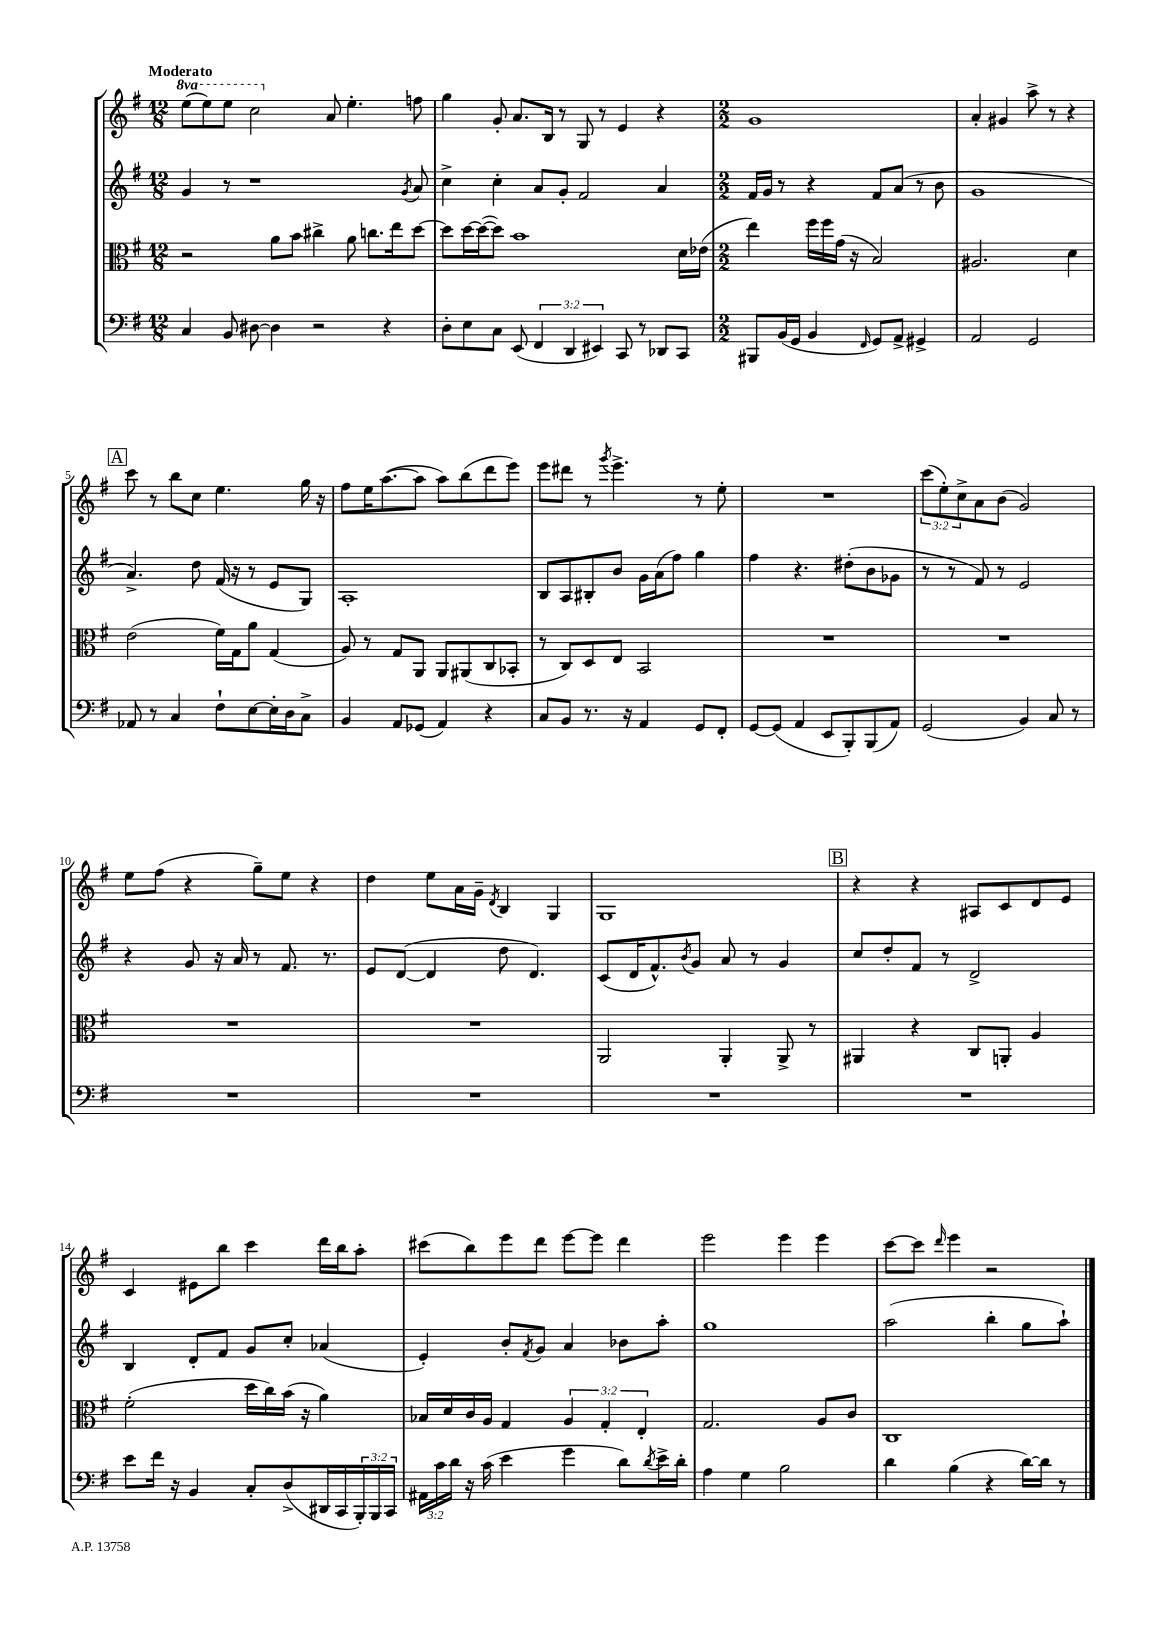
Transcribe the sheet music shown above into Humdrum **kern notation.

**kern	**kern	**kern	**kern
*staff4	*staff3	*staff2	*staff1
*clefF4	*clefC3	*clefG2	*clefG2
*k[f#]	*k[f#]	*k[f#]	*k[f#]
*M12/8	*M12/8	*M12/8	*M12/8
4C	2r	4g	(8eee
.	.	.	8eee)
8BB	.	8r	8eee
[8D#	.	1r	2ccc
4D#]	8a	.	.
.	8b	.	.
2r	4cc#^	.	.
.	.	.	8a
.	8a	.	4.ee'
.	8.cc	.	.
4r	.	.	.
.	16ee	.	.
.	.	8qg	.
.	[8dd	8a	8ff
=	=	=	=
8D'	8dd]	4cc^	4gg
8E	[16dd	.	.
.	(16dd_	.	.
8C	8dd])	4cc'	8g'
(8EE	1b	.	8.a
6FF#	.	8a	.
.	.	.	16B
.	.	8g'	8r
6DD	.	.	.
.	.	2f#	8G
6EE#)	.	.	.
.	.	.	8r
8CC	.	.	4e
8r	.	.	.
8DD-	.	4a	4r
8CC	16d	.	.
.	(16e-	.	.
=	=	=	=
*M2/2	*M2/2	*M2/2	*M2/2
8BBB#	4ee)	16f#	1g
.	.	16g	.
(16BB	.	8r	.
16GG	.	.	.
4BB	16ff#	4r	.
.	16ff#	.	.
.	(16g	.	.
.	16r	.	.
16qqFF#	.	.	.
8GG)	2B)	8f#	.
8AA^	.	(8a	.
4GG#^	.	8r	.
.	.	8b	.
=	=	=	=
2AA	2.A#	1g	4a'
.	.	.	4g#
2GG	.	.	8aa^
.	.	.	8r
.	4d	.	4r
=	=	=	=
8AA-	(2e	4.a^)	8ccc
8r	.	.	8r
4C	.	.	8bb
.	.	8dd	8cc
8F#`	16f#)	(16f#	4.ee
.	16G	16r	.
[8E	8a	8r	.
16E']	(4G	8e	.
16D	.	.	.
8C^	.	8G)	16gg
.	.	.	16r
=	=	=	=
4BB	8A)	1A'	8ff#
.	8r	.	16ee
.	.	.	([8.aa
8AA	8G	.	.
(8GG-	8AA	.	8aa]
4AA)	8AA	.	8aa)
.	(8AA#	.	(8bb
4r	8C	.	8ddd
.	8BB-'	.	8eee)
=	=	=	=
8C	8r	8B	8eee
8BB	8C)	8A	8ddd#
8.r	8D	8B#'	8r
.	.	.	8qggg
.	8E	8b	4.eee^
16r	.	.	.
4AA	2BB	16g	.
.	.	(16a	.
.	.	8ff#)	.
8GG	.	4gg	8r
8FF#'	.	.	8ee'
=	=	=	=
[8GG	1r	4ff#	1r
(8GG]	.	.	.
4AA	.	4.r	.
8EE	.	.	.
8BBB')	.	(8dd#'	.
(8BBB	.	8b	.
8AA)	.	8g-	.
=	=	=	=
(2GG	1r	8r	(12ccc
.	.	.	12ee')
.	.	8r	.
.	.	.	12cc^
.	.	8f#)	8a
.	.	8r	(8b
4BB)	.	2e	2g)
8C	.	.	.
8r	.	.	.
=	=	=	=
1r	1r	4r	8ee
.	.	.	(8ff#
.	.	8g	4r
.	.	16r	.
.	.	16a	.
.	.	8r	8gg~)
.	.	8.f#	8ee
.	.	.	4r
.	.	8.r	.
=	=	=	=
1r	1r	8e	4dd
.	.	([8d	.
.	.	4d]	8ee
.	.	.	16a
.	.	.	16g~
.	.	.	8qd
.	.	8dd	4B
.	.	4.d)	.
.	.	.	4G
=	=	=	=
1r	2AA	(8c	1G
.	.	16d	.
.	.	8.f#^^)	.
.	.	8qb	.
.	.	8g	.
.	4AA'	8a	.
.	.	8r	.
.	8AA^	4g	.
.	8r	.	.
=	=	=	=
1r	4AA#	8cc	4r
.	.	8dd'	.
.	4r	8f#	4r
.	.	8r	.
.	8C	2d^	8A#
.	8AA'	.	8c
.	4A	.	8d
.	.	.	8e
=	=	=	=
8e	(2f#'	4B	4c
16f#	.	.	.
16r	.	.	.
4BB	.	8d'	8e#
.	.	8f#	8bb
8C'	16dd	8g	4ccc
.	16cc)	.	.
(8D^	(16b	8cc'	.
.	16r	.	.
16DD#	4a)	(4a-	16ddd
16CC	.	.	16bb
24BBB')	.	.	8aa'
24BBB	.	.	.
24CC	.	.	.
=	=	=	=
24AA#	16B-	4e')	(8ccc#
24c	.	.	.
.	16d	.	.
24d	.	.	.
16r	16c	.	8bb)
(16c	16A	.	.
4e	4G	8b'	8eee
.	.	8qf#	.
.	.	8g	8ddd
4g	6A	4a	[8eee
.	.	.	8eee]
.	6G'	.	.
8d)	.	8b-	4ddd
.	6E'	.	.
8qd	.	.	.
16e^	.	8aa'	.
16d'	.	.	.
=	=	=	=
4A	2.G	1gg	2eee
4G	.	.	.
2B	.	.	4eee
.	8A	.	4eee
.	8c	.	.
=	=	=	=
4d	1C	(2aa	[8ccc
.	.	.	8ccc]
.	.	.	16qqddd
(4B	.	.	4eee
4r	.	4bb'	2r
[16d)	.	8gg	.
16d]	.	.	.
8r	.	8aa`)	.
==	==	==	==
*-	*-	*-	*-
